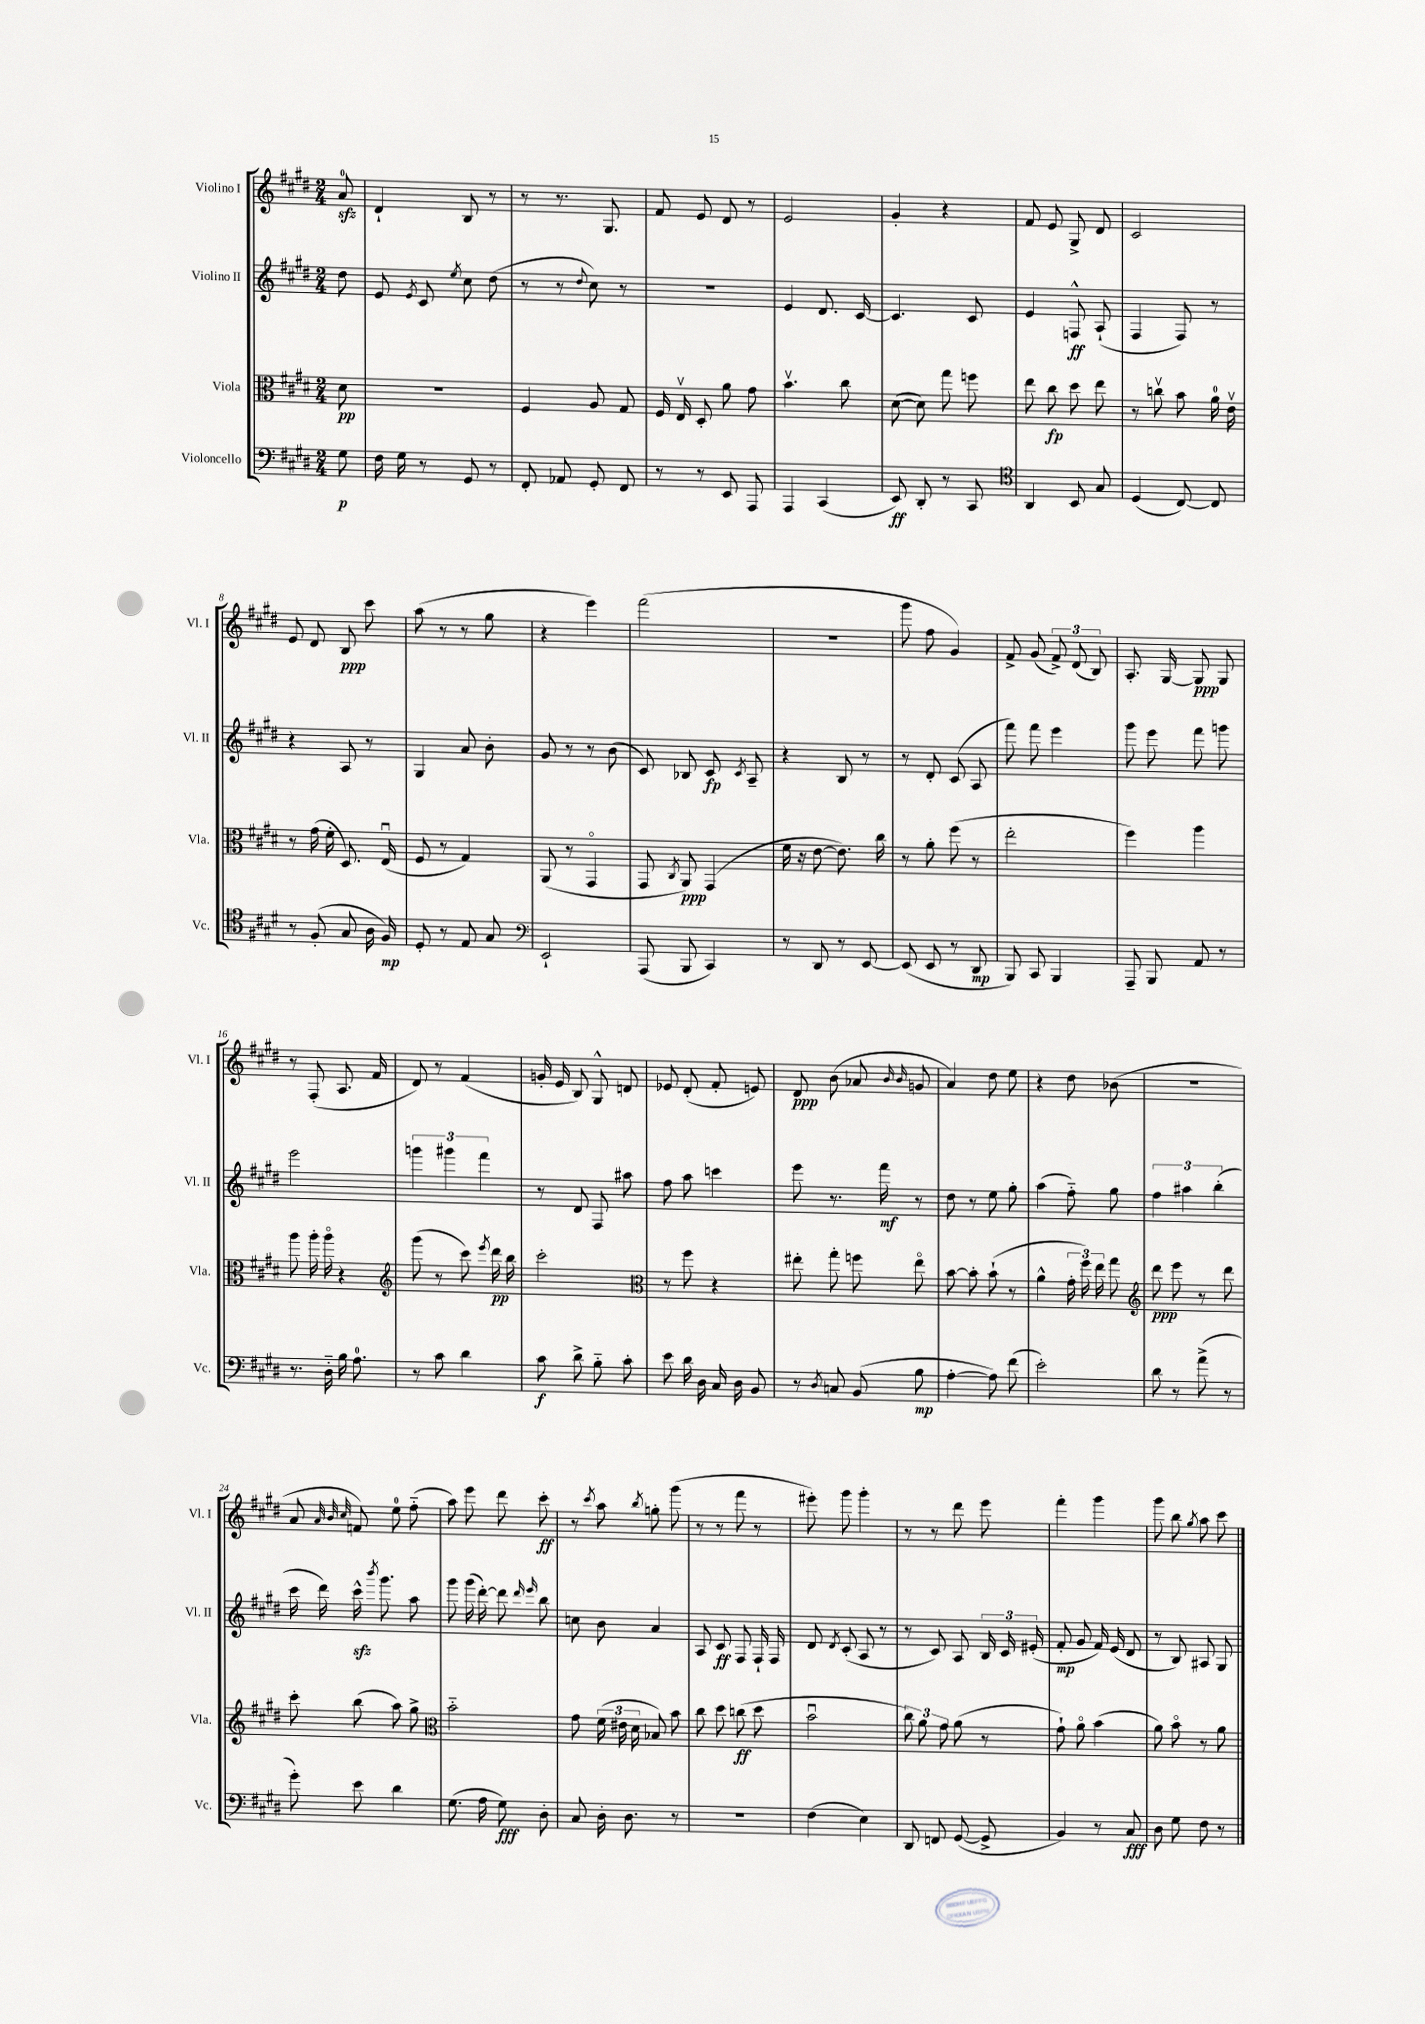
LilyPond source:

<<
\new StaffGroup <<
\new Staff = "s0" \with { instrumentName = "Violino I" shortInstrumentName = "Vl. I" } {
    \clef treble \key e \major \numericTimeSignature \time 2/4 \partial 8
    \autoBeamOff a'8-0\sfz |
    dis'4-! b8 r8 |
    r8 r8. gis8. |
    fis'8 e'8 dis'8 r8 |
    e'2 |
    gis'4-. r4 |
    fis'8 e'8 gis8-> dis'8 |
    cis'2 |
    e'8 dis'8 b8\ppp cis'''8 |
    a''8( r8 r8 gis''8 |
    r4 e'''4) |
    fis'''2( |
    R2 |
    gis'''8 fis''8 gis'4) |
    fis'8-> gis'8( \tuplet 3/2 { fis'8->) dis'8( b8) } |
    a8.-. gis16~ gis8\ppp gis8 |
    r8 fis8-.( a8. fis'16 |
    dis'8) r8 fis'4( |
    g'16-. e'16 b8) gis8-^ d'8 |
    ees'8 dis'8-.( fis'8-. e'8) |
    dis'8\ppp b'8( aes'8 \grace { b'16 b'16 } g'8 |
    a'4) dis''8 e''8 |
    r4 dis''8 bes'8( |
    R2 |
    a'8 \grace { a'32 b'32 cis''32 } f'8) e''8-0 fis''8-_( |
    a''8) e'''8 dis'''8 cis'''8-.\ff |
    r8 \acciaccatura { cis'''8 } a''8 \acciaccatura { b''8 } g''8-. gis'''8( |
    r8 r8 fis'''8 r8 |
    eis'''8-.) gis'''8 gis'''4-. |
    r8 r8 dis'''8 e'''8 |
    fis'''4-. gis'''4 |
    gis'''8 b''8 \acciaccatura { gis''8 } a''8 cis'''8 \bar "|." |
}
\new Staff = "s1" \with { instrumentName = "Violino II" shortInstrumentName = "Vl. II" } {
    \clef treble \key e \major \numericTimeSignature \time 2/4 \partial 8
    \autoBeamOff dis''8 |
    e'8 \acciaccatura { e'8 } cis'8 \acciaccatura { e''8 } cis''8 dis''8( |
    r8 r8 \appoggiatura { dis''8 } cis''8) r8 |
    R2 |
    e'4 dis'8. cis'16~ |
    cis'4. cis'8 |
    e'4 f8-^\ff a8-!( |
    fis4 fis8) r8 |
    r4 a8 r8 |
    gis4 a'8 b'8-. |
    gis'8 r8 r8 b'8( |
    cis'8) bes8 cis'8\fp \acciaccatura { cis'8 } a8-- |
    r4 b8 r8 |
    r8 dis'8-. cis'8( a8 |
    fis'''8) fis'''8 e'''4 |
    gis'''8 e'''8 fis'''8 g'''8 |
    e'''2 |
    \tuplet 3/2 { g'''4 gis'''4 fis'''4 } |
    r8 dis'8 fis8 ais''8 |
    fis''8 a''8 c'''4 |
    e'''8 r8. fis'''16\mf r8 |
    dis''8 r8 e''8 gis''8-. |
    a''4( fis''8-_) gis''8 |
    \tuplet 3/2 { fis''4 ais''4 b''4-.( } |
    cis'''16 dis'''16) cis'''16-^\sfz \acciaccatura { b'''8 } gis'''8. a''8 |
    gis'''8 gis'''16( dis'''16~-.) dis'''8 \grace { dis'''16 e'''16 } b''8 |
    c''8 b'8 a'4 |
    a8 cis'8\ff fis8 fis16-! fis16 |
    dis'8 \acciaccatura { dis'8 } cis'8-.( a8 r8 |
    r8 cis'8) a8 \tuplet 3/2 { b16 cis'16 eis'16-.( } |
    fis'8-.\mp gis'8 fis'16) e'16( dis'8 |
    r8 b8) ais8 gis8 \bar "|." |
}
\new Staff = "s2" \with { instrumentName = "Viola" shortInstrumentName = "Vla." } {
    \clef alto \key e \major \numericTimeSignature \time 2/4 \partial 8
    \autoBeamOff dis'8\pp |
    R2 |
    fis4 a8 gis8 |
    fis16 e16\upbow dis8-. a'8 gis'8 |
    b'4.\upbow cis''8 |
    dis'8~( dis'8) gis''8 f''8 |
    e''8 cis''8\fp dis''8 e''8 |
    r8 c''8\upbow b'8 a'16-0 e'16\upbow |
    r8 gis'16( fis'16-. dis8.) e16\downbow( |
    fis8 r8 gis4) |
    a,8( r8 gis,4\flageolet |
    gis,8 \acciaccatura { cis8 } a,8\ppp) gis,4( |
    fis'16 r16 e'8~ e'8.) cis''16 |
    r8 a'8-. fis''8( r8 |
    e''2-. |
    fis''4) a''4 |
    a''8 a''16-. a''16\flageolet r4 |
    \clef treble gis'''8( r8 cis'''8) \acciaccatura { e'''8 } dis'''16\pp b''16 |
    cis'''2-. |
    \clef alto r8 fis''8 r4 |
    eis''8-. gis''8-. f''8 eis''8\flageolet |
    b'8~ b'8-. b'8-!( r8 |
    a'4-^ \tuplet 3/2 { gis'16-. fis''16) e''16 } gis''8 |
    \clef treble dis'''8\ppp e'''8 r8 dis'''8 |
    cis'''8-. b''8( a''8) gis''8-> |
    \clef alto b'2-_ |
    gis'8 \tuplet 3/2 { fis'16( eis'16 dis'16 } bes8) b'8 |
    cis''8 dis''8 c''8\ff( dis''8 |
    b'2\downbow |
    \tuplet 3/2 { cis''8) a'8 gis'8 } a'8( r8 |
    gis'8-!) a'8\flageolet b'4( |
    a'8) b'8\flageolet r8 a'8 \bar "|." |
}
\new Staff = "s3" \with { instrumentName = "Violoncello" shortInstrumentName = "Vc." } {
    \clef bass \key e \major \numericTimeSignature \time 2/4 \partial 8
    \autoBeamOff gis8\p |
    fis16 gis16 r8 gis,8 r8 |
    fis,8-. aes,8 gis,8-. fis,8 |
    r8 r8 e,8 a,,8 |
    a,,4 cis,4( |
    e,8\ff) dis,8-. r8 cis,8 |
    \clef tenor a,4 b,8 gis8 |
    dis4( cis8~) cis8 |
    r8 fis8-.( gis8 a16 fis16\mp) |
    dis8-. r8 e8 gis8 |
    \clef bass e,2-! |
    a,,8( b,,8 cis,4) |
    r8 dis,8 r8 e,8~ |
    e,8( e,8 r8 dis,8\mp |
    b,,8) cis,8 b,,4 |
    a,,8-- b,,8 a,8 r8 |
    r8. dis16-_ b16 a8.-0 |
    r8 cis'8 dis'4 |
    cis'8\f dis'8-> b8-_ cis'8-. |
    e'8 dis'16 dis16 cis16 dis16 b,8 |
    r8 \acciaccatura { dis8 } c8 b,8( b8\mp |
    a4~-. a8) fis'8( |
    e'2-.) |
    dis'8 r8 a'8->( r8 |
    gis'8-.) e'8 dis'4 |
    gis8.( a16 gis8\fff) dis8-. |
    cis8 dis16-. dis8. r8 |
    R2 |
    fis4( e4) |
    dis,8 f,8 gis,8~( gis,8-> |
    b,4) r8 cis8\fff |
    dis8 gis8 fis8 r8 \bar "|." |
}
>>
>>
